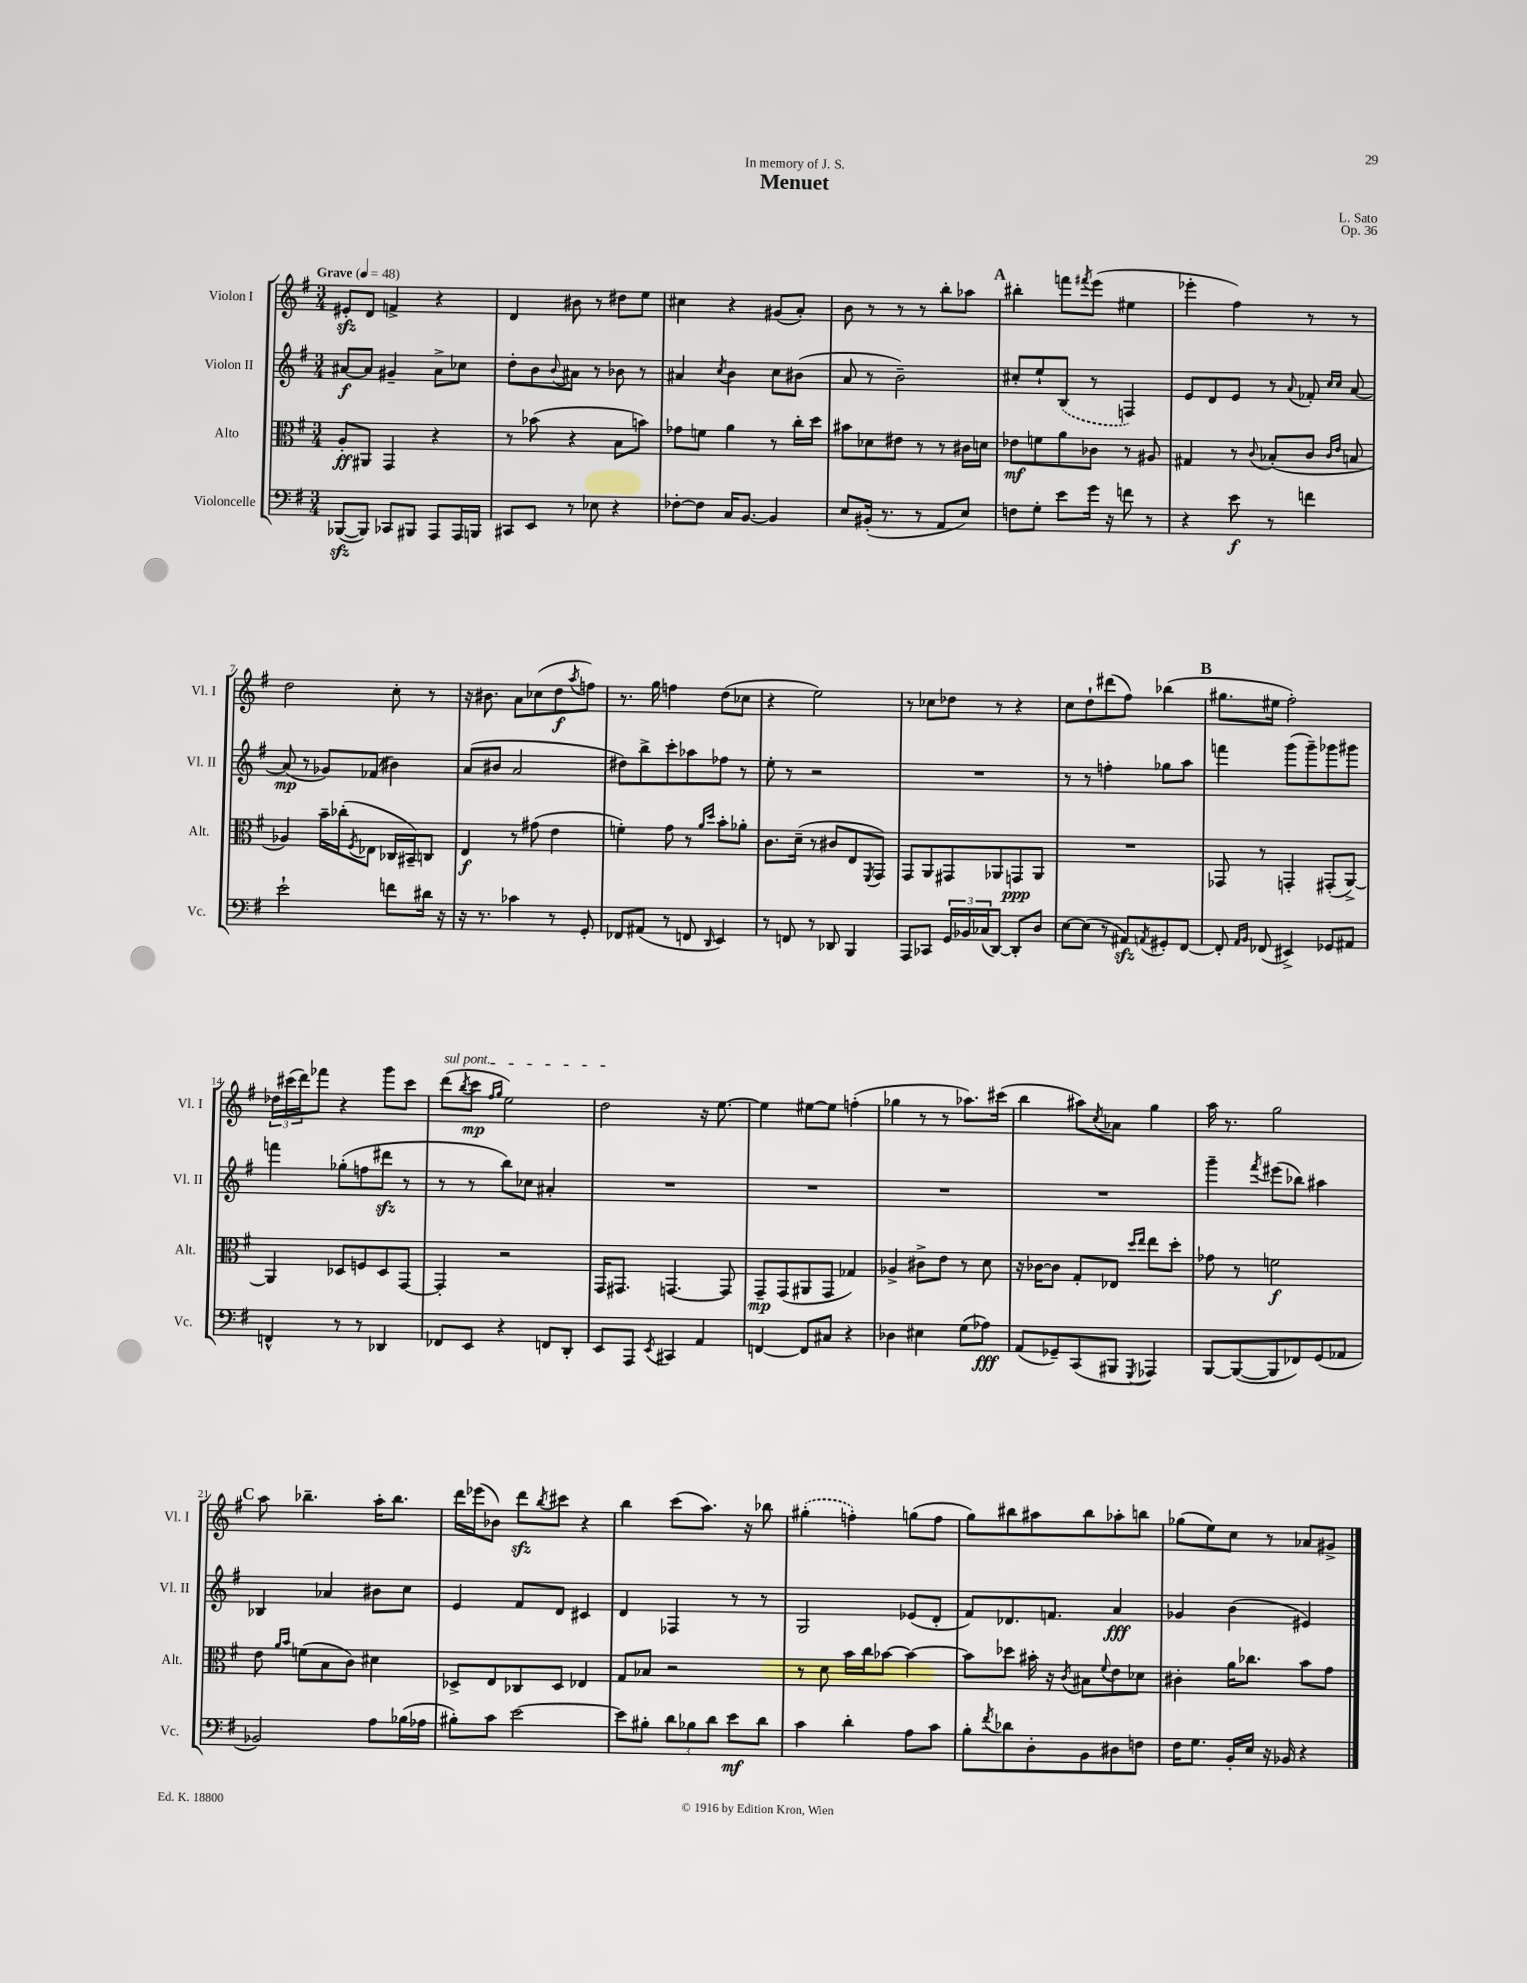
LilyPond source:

\header { title = "Menuet" composer = "L. Sato" dedication = "In memory of J. S." opus = "Op. 36" }
<<
\new StaffGroup <<
\new Staff = "s0" \with { instrumentName = "Violon I" shortInstrumentName = "Vl. I" } {
    \clef treble \key g \major \numericTimeSignature \time 3/4 \tempo "Grave" 4 = 48
    eis'8-.\sfz d'8 f'4-> r4 |
    d'4 bis'8 r8 dis''8 e''8 |
    cis''4 r4 gis'8( a'8-.) |
    b'8 r8 r8 r8 b''8-. aes''8 |
    \mark \markup { \bold "A" } bis''4-. f'''8 \acciaccatura { fis'''8 } e'''8( eis''4 |
    ees'''4-. fis''4) r8 r8 |
    d''2 c''8-. r8 |
    r16 bis'8. a'8 ces''8( d''8\f \acciaccatura { a''8 } f''8) |
    r8. g''16 f''4 d''8( ces''8 |
    r4 e''2) |
    r8 ces''8 des''8 r8 r4 |
    c''8 d''8-! dis'''8( fis''8) bes''4( |
    \mark \markup { \bold "B" } gis''8. eis''16 fis''2-.) |
    \tuplet 3/2 { des''16 cis'''16( d'''16) } fes'''8 r4 g'''8 cis'''8 |
    \once \override TextSpanner.bound-details.left.text = \markup { \italic "sul pont." } d'''8\startTextSpan( \acciaccatura { b''8 } c'''8\mp \grace { fis''16 g''16 } e''2) |
    d''2\stopTextSpan r16 e''8.~ |
    e''4 eis''8~ eis''8 f''4-.( |
    ges''4 r8 r8 aes''8.) cis'''16( |
    b''4 ais''8) \acciaccatura { c''8 } aes'8 g''4 |
    a''16 r8. g''2 |
    \mark \markup { \bold "C" } a''8 bes''4.-- a''16-. bes''8. |
    d'''16 ees'''16( bes'8) d'''8\sfz \acciaccatura { b''8 } cis'''8 r4 |
    b''4 c'''8( a''8.) r16 bes''8 |
    \once \slurDashed gis''4-.( f''4-.) g''8( f''8 |
    g''8) bis''8 ais''8 bis''8 aes''8-. b''8 |
    ges''8( e''8) c''8 r8 aes'8 gis'8-> \bar "|." |
}
\new Staff = "s1" \with { instrumentName = "Violon II" shortInstrumentName = "Vl. II" } {
    \clef treble \key g \major \numericTimeSignature \time 3/4
    ais'8~\f ais'8 gis'4-- ais'8-> ces''8 |
    d''8-. b'8 \appoggiatura { b'8 } ais'8 r8 bes'8 r8 |
    ais'4 \acciaccatura { c''8 } b'4 c''8 bis'8( |
    a'8 r8 b'2--) |
    \mark \markup { \bold "A" } cis''8-. e''8-! \once \slurDashed b8( r8 f4) |
    e'8 d'8 e'8 r8 \appoggiatura { a'8 } fes'8-. \grace { c''16 c''16 } a'8~ |
    a'8\mp( r8 ges'8) fes'8( bis'4) |
    a'8( bis'8 a'2 |
    dis''8) b''8-> c'''8-. aes''8 fes''8 r8 |
    e''8-. r8 r2 |
    R2. |
    r8 r8 f''4-. ges''8 a''8 |
    \mark \markup { \bold "B" } f'''4 g'''8( g'''8--) ges'''8 gis'''8 |
    f'''4 ges''8-.( f''8 dis'''8\sfz r8 |
    r8 r8 b''8) ces''8 ais'4-. |
    R2. |
    R2. |
    R2. |
    R2. |
    g'''4-- \acciaccatura { fis'''8 } eis'''8( bes''8) ais''4 |
    \mark \markup { \bold "C" } bes4 aes'4 bis'8 c''8 |
    e'4 fis'8 d'8 cis'4 |
    d'4 fes4 r8 r8 |
    g2 ees'8( d'8-. |
    fis'8) des'8. f'8. a'4\fff |
    ges'4 b'4( eis'4) \bar "|." |
}
\new Staff = "s2" \with { instrumentName = "Alto" shortInstrumentName = "Alt." } {
    \clef alto \key g \major \numericTimeSignature \time 3/4
    a8-.\ff ais,8 g,4 r4 |
    r8 bes'8( r4 b8 b'8) |
    ges'8 f'8 a'4 r8 c''16-. d''16 |
    bis'8 des'8 eis'8 r8 r8 cis'16 d'16 |
    \mark \markup { \bold "A" } ees'8\mf f'8 a'8 ces'8 r8 ais8 |
    gis4 r8 \appoggiatura { c'8 } bes8-.( c'8 \grace { c'16 e'16 } b8 |
    aes4) b'16-- ces''16-.( \acciaccatura { fis8 } ees8 ces16 bis,16--) c8 |
    e4\f r8 gis'8( e'4 |
    f'4-.) g'8 r8 \grace { a'16 d''16 } b'8-. aes'8-. |
    c'8. d'16--( r8 cis'8 e8 \acciaccatura { fis,8 } g,8) |
    g,8 a,8 gis,8 aes,8 g,8\ppp aes,8 |
    R2. |
    \mark \markup { \bold "B" } ges,8 r8 g,4-. gis,8-.( a,8~->) |
    a,4 des8 f8 des8 g,8~ |
    g,4-. r2 |
    g,16 gis,8. g,4.~ g,8 |
    g,8--\mp g,8( ais,8 g,8 ges4) |
    aes4-> cis'8-> e'8 r8 d'8 |
    r16 ces'16~ ces'8 g8-. ees8 \grace { d''16 e''16 } e''8 d''8-. |
    ges'8 r8 f'2\f |
    \mark \markup { \bold "C" } e'8 \grace { a'16 b'16 } f'8( b8 c'8) dis'4 |
    des8-> e8 ces8 des8 ees4 |
    g8 bes8 r2 |
    r8 d'8 b'16 c''16 bes'8~ bes'4~ |
    bes'8 des''8 bis'16-. r16 \acciaccatura { c'8 } bis8 \appoggiatura { fis'8 } e'8 des'8 |
    cis'4-. a'16 ces''8. b'8 g'8 \bar "|." |
}
\new Staff = "s3" \with { instrumentName = "Violoncelle" shortInstrumentName = "Vc." } {
    \clef bass \key g \major \numericTimeSignature \time 3/4
    bes,,8~\sfz( bes,,8) ces,8 bis,,8 a,,8 a,,16 b,,16 |
    cis,8 e,8 r8 ees8 r4 |
    fes8~-. fes8 c16 b,8.~ b,4 |
    e8 bis,16-.( r8. r8 a,8 e8) |
    \mark \markup { \bold "A" } f8 g8-. e'8 g'16 r16 f'8 r8 |
    r4 e'8\f r8 f'4 |
    e'2-! f'8 dis'16 r16 |
    r16 r8. ces'4 r8 g,8-. |
    fes,8 ais,8( r8 f,8 \grace { d,16 } e,4) |
    r8 f,8 r8 des,8 b,,4 |
    a,,8 ces,8 \tuplet 3/2 { g,16 bes,16 ces16( } d,8~) d,8-. d8 |
    e8~ e8( r8 ais,8\sfz) \acciaccatura { a,8 } gis,8-. fis,8~ |
    \mark \markup { \bold "B" } fis,8-. \grace { a,16 b,16 } fes,8( eis,4->) ges,8 ais,8 |
    f,4-^ r8 r8 des,4 |
    fes,8 e,8 r4 f,8 d,8-. |
    e,8 a,,8 \acciaccatura { e,8 } cis,4 a,4 |
    f,4~ f,8 cis8 r4 |
    des4 eis4 g8( aes8\fff) |
    a,8( ges,8--) c,8( bis,,8 \acciaccatura { g,,8 } aes,,4) |
    b,,8~ b,,8~( b,,8 fes,8) g,8( aes,8 |
    \mark \markup { \bold "C" } bes,2) a8 bes16( aes16 |
    bis8-.) c'8 e'2~ |
    e'8 bis8-. \tuplet 3/2 { d'8 bes8 d'8 } e'8\mf d'8 |
    c'4 d'4-. a8 c'8 |
    b8-. \acciaccatura { fis'8 } des'8 d8-. b,8 dis8 f8 |
    fis16 g8. b,16-. e16 r16 bes,16 r4 \bar "|." |
}
>>
>>
